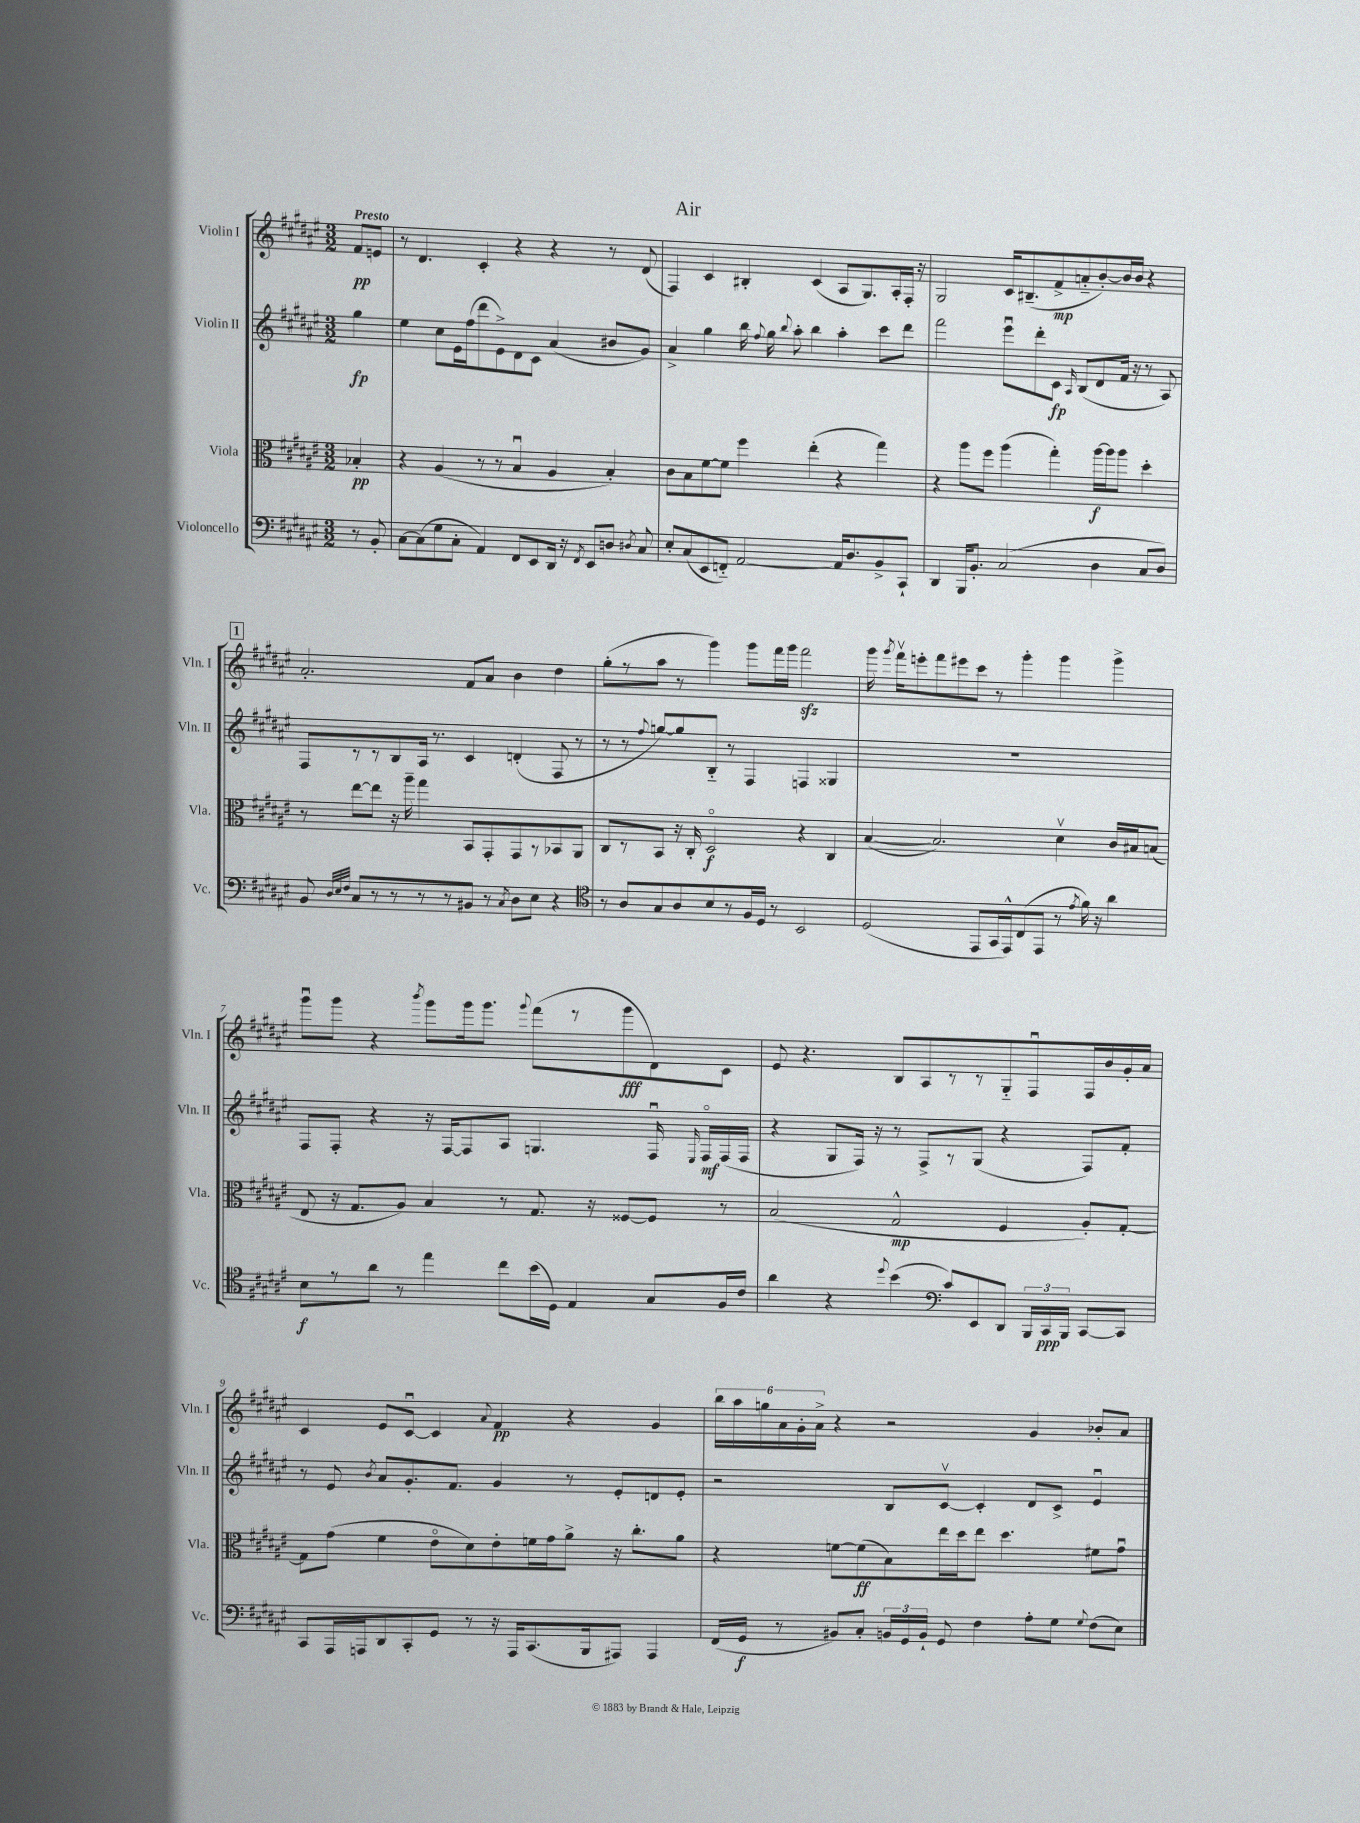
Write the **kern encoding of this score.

**kern	**kern	**kern	**kern
*staff4	*staff3	*staff2	*staff1
*clefF4	*clefC3	*clefG2	*clefG2
*k[f#c#g#d#a#e#]	*k[f#c#g#d#a#e#]	*k[f#c#g#d#a#e#]	*k[f#c#g#d#a#e#]
*M3/2	*M3/2	*M3/2	*M3/2
8r	4B-'/	4gg#\	8f#/L
8BB'/	.	.	8e/J
=	=	=	=
[8C#\L	4r	4ee#\	8r
(8C#\]	.	.	4.d#/
8G#\	(4A#/	8cc#\L	.
8C#'\J	.	16e#\L	.
.	.	(16ff#\J	.
4AA#/)	8r	8ddd#\	4c#'/
.	8r	8e#^\)	.
8FF#/L	4Bu/	8d#\	4r
8EE#/	.	8c#\J	.
16DD#/Jk	4A#/	(4a#/	4r
16r	.	.	.
8qFF#/	.	.	.
8EE#/L	.	.	.
8D/J	4B'/)	8b#/L	8r
8qD#/	.	.	.
8C#/	.	8g#/J)	(8d#/
=	=	=	=
8E#'/L	8c#\L	4a#^/	4F#/)
(8C#/	8B\	.	.
8EE#/	[8f#\	4gg#\	4c#/
8FF'~/J)	8f#\]J	.	.
[2AA#/	4ff#\	16bb\	4B#'/
.	.	8qqff#/	.
.	.	16gg#\	.
.	.	8qqbb/	.
.	.	8aa#'\	.
.	(4ee#'\	4bb\	(4c#/
16AA#/]LK	4r	4aa#'\	8A#/L
8.D#/	.	.	.
.	.	.	8.G#/)
8BB^/	4gg#\)	8ccc#\L	.
.	.	.	16A#'/L
8CC#`/J	.	8ddd#\J	16F#'/JJ
.	.	.	16r
=	=	=	=
4DD#/	4r	2fff#\	2G#/
16BBB/LK	8aa#\L	.	.
8.BB'/J	.	.	.
.	8ff#\J	.	.
(2C#/	(4aa#\	8eee#u\L	16c#/LK
.	.	.	(8.B#~/
.	.	8ddd#'\	.
.	4gg#'\)	8c#\J	8f#^/
.	.	16qqA#/	.
.	.	(8B/L	8a'~/
4D#\	[16aa#\LL	8d#/	[8b'/)
.	16aa#\]J	.	.
.	8aa#\J	16f#/Jk	16b/]L
.	.	16r	16b/JJ
8C#/L	4dd#'\	8r	4r
8D#/J)	.	8A#/)	.
=	=	=	=
8BB/	8r	8F#/L	2.a#'/
32qqD#/LLL	.	.	.
32qqE#/	.	.	.
32qqF#/JJJ	.	.	.
8C#/L	[8ee#\L	8r	.
8r	8ee#\]J	8r	.
8r	16r	8B/	.
.	16aa#~\	.	.
8r	4gg#\	16A#/Jk	.
.	.	8.r	.
8r	.	.	.
8BB#/J	8BB/L	4c#/	8f#/L
8r	8GG#'/	.	8a#/J
8qC#/	.	.	.
8D#\L	8GG#/	(4d'/	4b\
8E#\J	8r	.	.
4r	8BB-/	8F#/	4dd#\
.	8AA#/J	8r	.
=	=	=	=
*clefC4	*	*	*
8r	8C#/L	8r	(8gg#'\L
8A#/L	8r	8r	8r
.	.	8qqff#/	.
8G#/	8BB/J	[8gg/L)	8aa#\J
8A#/	16r	8gg/]	8r
.	16C#'/	.	.
8B/	2D#o/	8B'~/J	4ggg#\)
8r	.	8r	.
16F#/L	.	4F#/	8ggg#\L
16D#/JJ	.	.	.
8r	.	.	16fff#\L
.	.	.	16ggg#\JJ
2BB/	4r	4F/	2fff#\
.	4C#/	4G##/	.
=	=	=	=
(2D#/	([4B/	1.r	16ggg#\
.	.	.	8qggg#/
.	.	.	16fff#v\LK
.	.	.	8eee'\
.	2.B/])	.	8fff#\
.	.	.	8eee#\
8EE#/L	.	.	8ccc#\J
16GG#/L	.	.	8r
16EE#^^/J)	.	.	.
(8C#/	.	.	4ggg#'\
8EE#/J	.	.	.
8r	4d#v\	.	4ggg#\
8qe#/	.	.	.
16f#\)	.	.	.
16r	.	.	.
4a#\	16c#/LL	.	4ggg#^\
.	16B#/J	.	.
.	(8B/J	.	.
=	=	=	=
8B\L	8E#/	8F#/L	8ggg#u\L
8r	16r	8F#'/J	8ggg#\J
.	8.G#/L	.	.
8a#\J	.	4r	4r
8r	8A#/J)	.	.
.	.	.	8qbbb/
4ee#\	4B/	16r	8ggg#\L
.	.	[16F#/LK	.
.	.	8F#/]	16ggg#\k
.	.	.	8.ggg#\J
8cc#\L	8r	8A#/J	.
.	.	.	8qqggg#/
(16b\L	8.G#/	4.G/	(8fff#\L
16D#\JJ)	.	.	.
4E#/	.	.	8r
.	16r	.	.
.	[8F##/L	.	8ggg#\
8G#/L	8F##/]J	16F#u/	8d#\)
.	.	16qqE#/	.
.	.	16F#o/LL	.
16F#/L	8r	(16F#/	8c#\J
16c#/JJ	.	16F#/JJ	.
=	=	=	=
4a#\	(2B/	4r	8e#/
.	.	.	4.r
4r	.	8G#/L	.
.	.	16F#/Jk)	.
.	.	16r	.
8qqdd#/	.	.	.
(4b\	2G#^^/	8r	8B/L
.	.	8F#^/L	8A#/
*clefF4	*	*	*
8c#/L)	.	8r	8r
8EE#/	.	(8G#/J	8r
8DD#/J	4F#/	4r	8G#'~/
24BBB/LL	.	.	8F#u/
24CC#/	.	.	.
24BBB/JJ	.	.	.
[8CC#/L	8A#'/L)	8F#/L)	16F#/L
.	.	.	16b/
8CC#/]J	[8G#'/J	8f#'/J	16g#'/
.	.	.	16a#/JJ
=	=	=	=
8CC#/L	8G#\]L	8r	4c#/
16AAA#/L	(8g#\J	8e#/	.
16AAA/J	.	.	.
.	.	8qb/	.
8DD#/	4f#\	8a#/L	8e#/L
8CC#'/	.	8.g#'/	[8c#u/J
8GG#/J	8e#o\L	.	4c#/]
.	.	8.f#/J	.
8r	8d#\)	.	.
.	.	.	8qqa#/
16r	8e#'\	4g#/	4f#/
16AAA/LK	.	.	.
(8.CC#/	16f\L	.	.
.	16g#\J	.	.
.	8a#^\J	8r	4r
16BBB/k	.	.	.
8AAA#/J)	16r	8e#'/L	.
.	8.cc#'\L	.	.
4AAA#/	.	8d/	4g#/
.	8a#\J	8e#'/J	.
=	=	=	=
(16FF#/LL	4r	2r	24bb\LL
.	.	.	24aa#\
16GG#/JJ	.	.	.
.	.	.	24gg\
8r	.	.	24a#\
.	.	.	24g#'\
.	.	.	24a#^\JJ
8BB#/L)	[8f\L	.	4r
8C#'/J	(8f\]	.	.
24BB/LL	8B\)	8B/L	2r
24GG#/	.	.	.
24BB`/JJ	.	.	.
8GG#/	16ee#\L	[8c#v/J	.
.	16dd#\J	.	.
4F#\	8ee#\J	4c#'/]	.
.	4.dd#\	.	.
8A#'\L	.	8d#/L	4g#/
8G#\J	.	8c#^/J	.
8qqG#/	.	.	.
(8F#\L	8f#\L	4e#u/	8b-'/L
8E#\J)	8g#u\J	.	8a#/J
==	==	==	==
*-	*-	*-	*-
